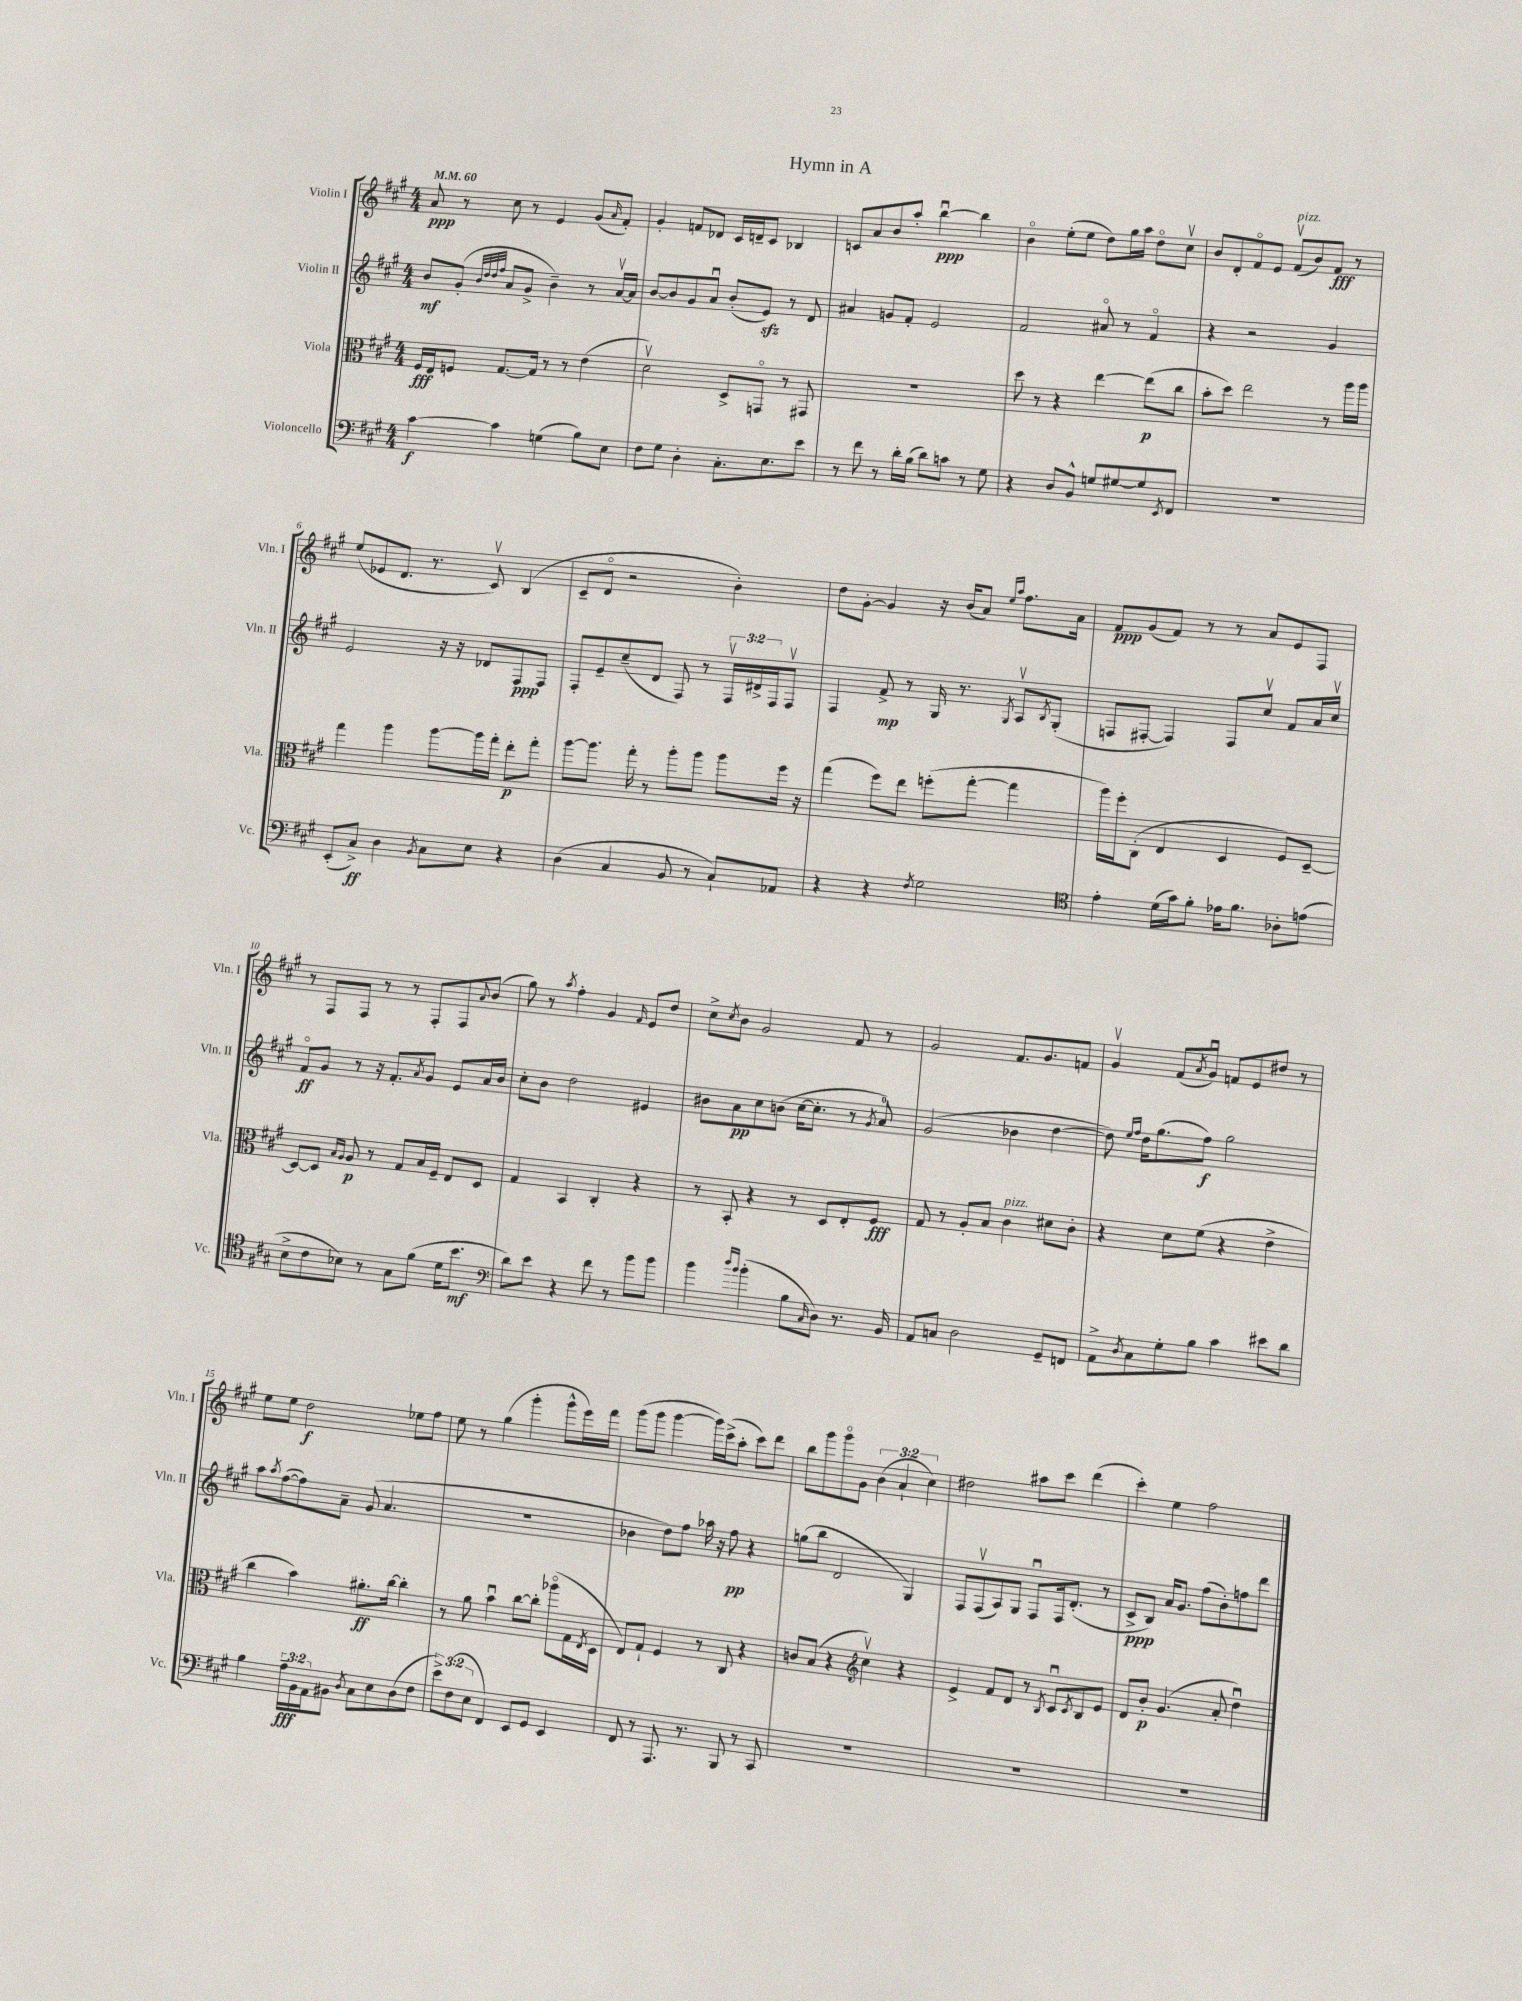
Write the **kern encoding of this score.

**kern	**kern	**kern	**kern
*staff4	*staff3	*staff2	*staff1
*clefF4	*clefC3	*clefG2	*clefG2
*k[f#c#g#]	*k[f#c#g#]	*k[f#c#g#]	*k[f#c#g#]
*M4/4	*M4/4	*M4/4	*M4/4
*MM60	*MM60	*MM60	*MM60
[4c#\	16F#/LL	8b/L	8a/
.	16E/J	.	.
.	8F/J	(8g#'/J	8r
.	.	32qqb/LLL	.
.	.	32qqdd/	.
.	.	32qqdd/	.
.	.	32qqff#/JJJ	.
4c#\]	[8.G#/L	8a/L	8cc#\
.	.	8g#^/J	8r
.	16G#/]Jk	.	.
(4G\	8r	4b~\)	4e/
.	8r	.	.
8B\L)	(4e\	8r	(8g#/L
.	.	.	16qqa/
8E\J	.	[16av/LL	8f#'/J)
.	.	16a/]JJ	.
=	=	=	=
8F#\L	2dv\)	[8b/L	4g#'/
8G#\J	.	8b/]	.
4D'\	.	8g#/	8f/L
.	.	8au/J	8d-/J
8.C#'\L	8D^/L	(8b'/L	16c#/LL
.	.	.	16d~/J
.	8GGo/J	8e/J)	8c#/J
8.E\	.	.	.
.	8r	8r	4B-/
8e\J	8GG#/	8d/	.
=	=	=	=
8r	1r	4a#/	8c/L
8f#\	.	.	8a/
8r	.	8g/L	8b/
16d'\LL	.	8f#'/J	8aa'/J
(16B\JJ	.	.	.
8d\L)	.	2e/	[4bbu\
8c\J	.	.	.
8r	.	.	4bb\]
8G#\	.	.	.
=	=	=	=
4r	8dd\	2f#/	4bo\
.	8r	.	.
8D/L	4r	.	(8ee'\L
8BB^^/J	.	.	8ee\J
8G/L	[4ee\	8a#o/	8dd\L)
[8G#/	.	8r	16gg#\L
.	.	.	16aa\JJ
8G#/]	(8ee\]L	4f#o/	8ddo\L
8qEE/	.	.	.
8FF#/J	8cc#\J	.	8cc#v\J
=	=	=	=
1r	8b'\L	4r	8b/L
.	8dd\J)	.	8d'/
.	2ee\	2r	8f#o/
.	.	.	8e/J
.	.	.	(8f#v/L
.	.	.	8b/)
.	8r	4g#/	8f#/J
.	16aa\LL	.	8r
.	16aa\JJ	.	.
=	=	=	=
(8EE'/L	4gg#\	2e/	(8ee/L
8C#^/J)	.	.	8e-/
4D\	4aa\	.	8.d/J
.	.	.	8.r
8qBB/	.	.	.
8C#\L	[8aa\L	16r	.
.	.	16r	.
8E\J	16aa\]L	8d-/L	8c#v/)
.	16gg#'\JJ	.	.
4r	8ee'\L	8F#/	(4B/
.	8gg#'\J	8F#/J	.
=	=	=	=
(4D\	[8aa\L	8F#'/L	8c#~/L
.	8.aa\]J	8e~/	8do/J
4C#/	.	(8cc#~/	2r
.	16gg#'\	.	.
.	8r	8d/J	.
8BB/	8aa'\L	8F#/)	.
8r	8aa\J	8r	.
8C#`/L)	8aa\L	24F#v/LL	4b'\)
.	.	24d#^/	.
.	.	24F#/J	.
8AA-/J	16ff#\Jk	8F#v/J	.
.	16r	.	.
=	=	=	=
4r	(4gg#\	4F#/	8dd\L
.	.	.	[8g#'\J
4r	8ff#\L)	8f#^/	4g#/]
.	8ee\J	8r	.
8qF#/	.	.	.
2G#\	(8ff'\L	16G#/	16r
.	.	8.r	(16b/LK
.	[8gg#'\J	.	8a/J)
.	.	.	16qqee/LL
.	.	8qG#/	16qqaa/JJ
.	4gg#\]	8Av/L	8.ff#\L
.	.	8qB/	.
.	.	(8G#'/J	.
.	.	.	16a\Jk
=	=	=	=
*clefC4	*	*	*
4e'\	16aa\LL)	8F/L	8f#/L
.	16ff#'\J	.	.
.	(8C#'\J	[8F#'/J	(8g#/
(16d\LL	4E/	4F#/])	8f#/J)
16g#\J)	.	.	.
8f#'\J	.	.	8r
16e-\LK	4D/	8F#/L	8r
8.f#\J	.	.	.
.	.	8cc#v/J	8a/L
8A-'\L	8F#/L)	8f#/L	8e/
(8e\J	[8D~/J	16a/L	8F#/J
.	.	16cc#v/JJ	.
=	=	=	=
8B^\L	8D/_L	8f#o/L	8r
8c#\	8D/]J	8g#/J	8F#/L
.	16qqB/LL	.	.
.	16qqA/JJ	.	.
8B-\J)	8A/	8r	8F#/J
8r	8r	16r	8r
.	.	8.f#'/L	.
8G#\L	8G#/L	.	8r
.	.	8qa/	.
(8f#\J	16B/L	8g#/J	8F#'/L
.	16F#~/JJ	.	.
16d\LK	8E/L	8e/L	8F#/
8.b\J	.	.	.
.	.	.	8qqa/
.	8D/J	16a/L	(8b/J
.	.	16b/JJ	.
=	=	=	=
*clefF4	*	*	*
8d\L)	4G#/	8cc#'\L	8gg#\)
8e\J	.	8b\J	8r
.	.	.	8qaa/
4r	4BB/	2dd\	4ff#'\
8f#\	4C#'/	.	4g#/
8r	.	.	.
.	.	.	16qqf#/
8b\L	4r	4e#/	8e/L
8b\J	.	.	8dd/J
=	=	=	=
4b\	8r	8b#\L	8cc#^\L
.	.	.	8qcc#/
.	8BB'/	8a\	8b\J
16qqdd/LL	.	.	.
16qqb/JJ	.	.	.
(4b'\	4r	8cc#\	2g#/
.	.	(8b\J	.
8B\L	8r	[16cc#\LK	.
.	.	8.cc#'\]J	.
16qqC#/	.	.	.
8D\J)	8D/L	.	.
8.r	8E'/	8r	8f#/
.	.	8qg#/	.
.	8F#/J	8a/)	8r
16BB/	.	.	.
=	=	=	=
8AA/L	8G#/	(2g#/	2g#/
8C/J	8r	.	.
2D\	8A'/L	.	.
.	8B/J	.	.
.	4c#\	4b-\	8.f#/L
.	.	.	8.g#/
8GG#~/L	8d#\L	[4dd\	.
8FF/J	8c#'\J	.	8f/J
=	=	=	=
8AA^\L	4r	8dd\])	4g#v/
.	.	16qqee/LL	.
8qD/	.	16qqff#/JJ	.
8C#\	.	16dd\LK	.
.	.	(8.gg#\	.
8G#'\	8d\L	.	(8f#/L
.	.	.	8qa/
8B\J	(8f#\J	8ff#\J)	8g#u/J)
4c#\	4r	2gg#\	8f/L
.	.	.	8e/
8e#\L	4e^\	.	8dd#/J
8d\J	.	.	8r
=	=	=	=
4B\	4cc#\	8aa\L	8ee\L
.	.	8qaa/	.
.	.	([8ff#\	8ee\J
24A~\LL	4b\)	8ff#\])	2dd\
24BB\	.	.	.
24AA\J	.	.	.
8BB#\J	.	8a~\J	.
8qD/	.	.	.
8C#\L	8.a#'\L	(8g#/	.
8E\	.	4.a/	.
.	[16cc#\Jk	.	.
(8D\	4cc#'\]	.	8ee-\L
8F#\J	.	.	8ff#\J
=	=	=	=
12e^\L)	8r	1r	8ee\
(12F#\	.	.	.
.	8a\	.	8r
12E\J	.	.	.
4FF#/)	4bu\	.	(4gg#\
8EE/L	[8cc#\L	.	4ggg#'\
8GG#/J	8cc#'\]J	.	.
4EE/	(8aa-o\L	.	8ggg#^^\L
.	16G#\L	.	16eee\L)
.	8qE/	.	.
.	16D\JJ	.	16fff#\JJ
=	=	=	=
8FF#/	8E/L)	4b-\	(8ggg#\L
8r	8G#`/J	.	8ggg#\J
8.AAA/	4F#/	8dd\L)	[4ggg#\
.	.	8ff#\J	.
8.r	.	.	.
.	8r	16aa-\	16ggg#\]LL)
.	.	16r	(16ccc#^\J
8BBB/	8C#/	8ff#\	8aa'\J
8r	4r	4r	8ccc#\L)
8CC#/	.	.	8ddd\J
=	=	=	=
1r	8c/L	(8gg\L	8bb\L
.	(8B/J	8bb\J	8ggg#\
.	4r	2d/	8ggg#o\
.	.	.	8g#\J
*	*clefG2	*	*
.	4cc#v\)	.	(6b\
.	.	.	6a`/
.	4r	4G#/)	.
.	.	.	6cc#\)
=	=	=	=
1r	4e^/	8F#/L	2dd#\
.	.	(8F#v/	.
.	8f#/L	8A/)	.
.	8d/J	8G#/J	.
.	8r	8F#u/L	8aa#\L
.	8qB/	.	.
.	8c#u/L	16F#/k	8ccc#\J
.	.	(8.d'/J	.
.	8qc#/	.	.
.	8B/	.	(4ddd\
.	8e/J	8r	.
=	=	=	=
1r	8d/L	8c#^/L	4ccc#'\)
.	8b'/J	8B/J)	.
.	(4.g#/	16a/LK	4ee\
.	.	8.g#/J	.
.	.	(8ff#\L	2ff#\
.	8a'/	8b'\)	.
.	4ddu\)	8ff\	.
.	.	8ddd\J	.
==	==	==	==
*-	*-	*-	*-
